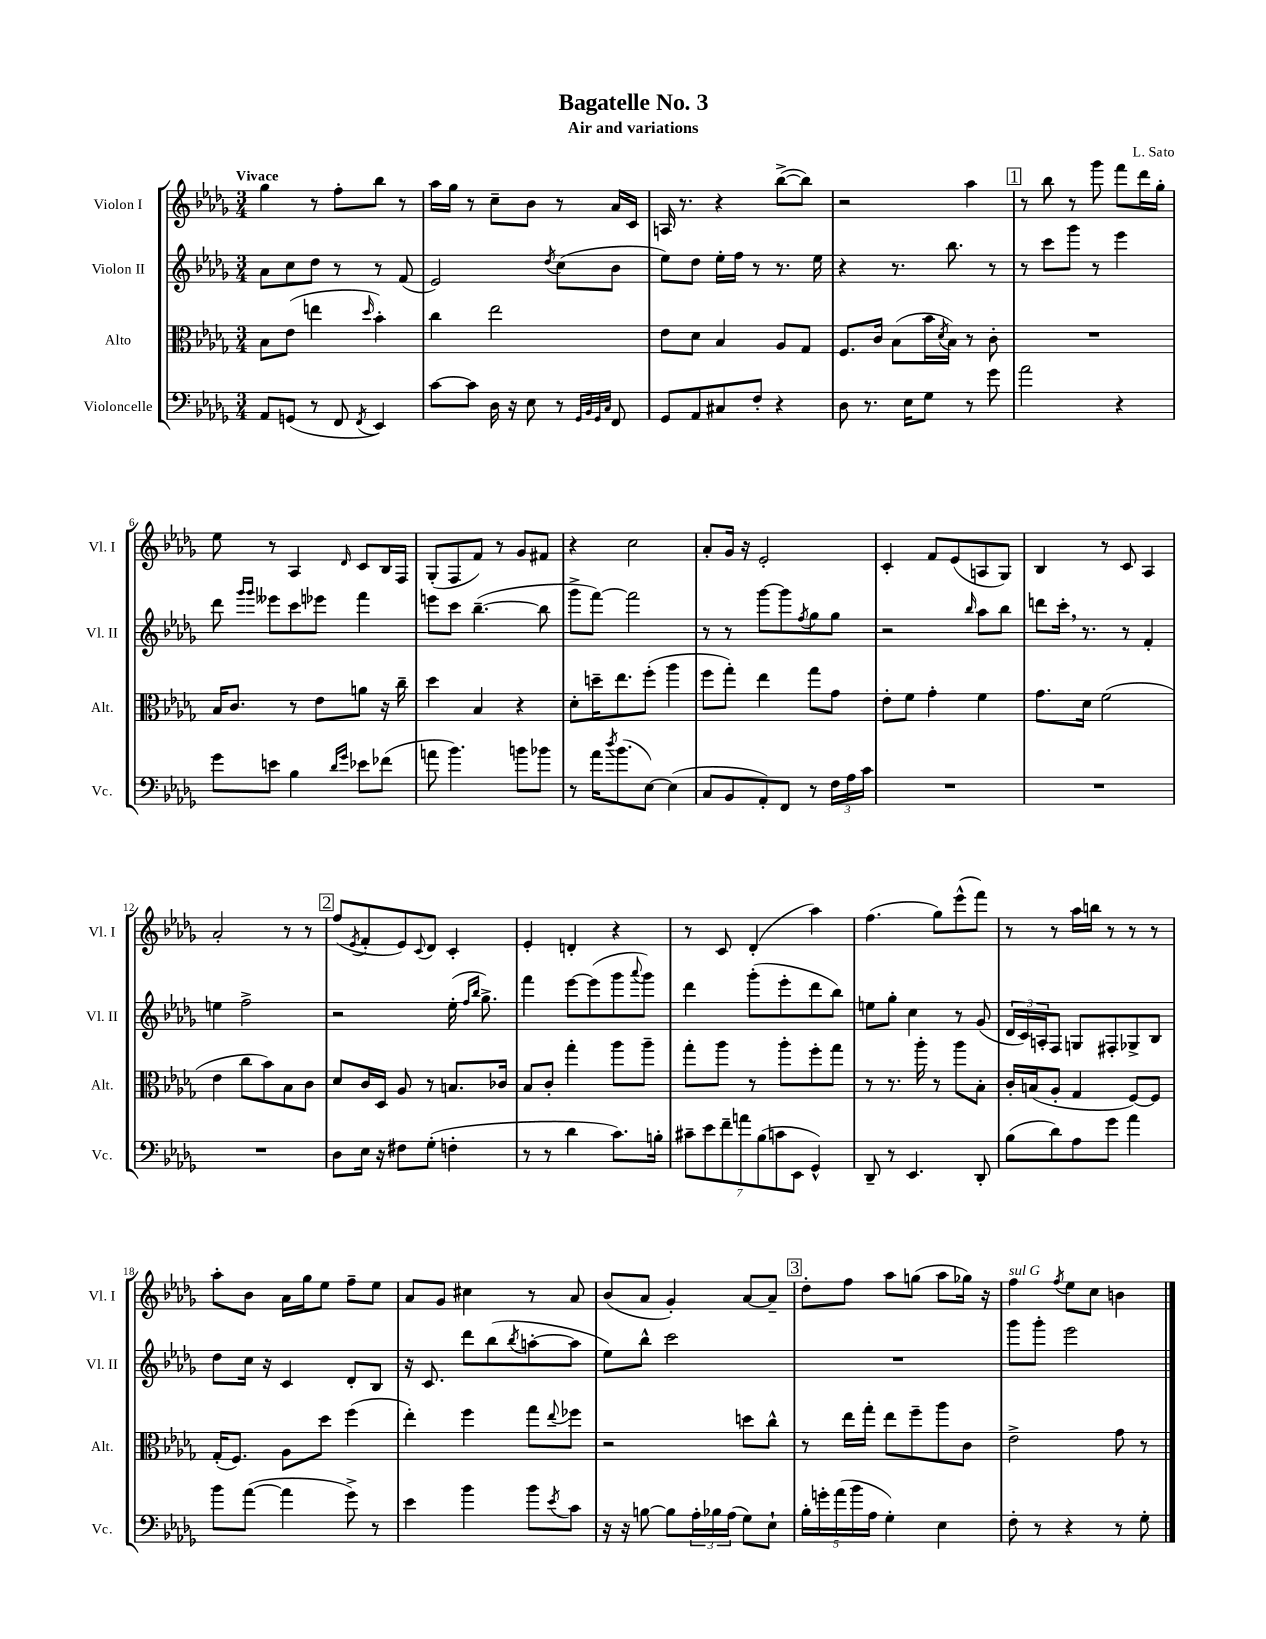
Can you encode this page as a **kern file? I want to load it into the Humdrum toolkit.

**kern	**kern	**kern	**kern
*staff4	*staff3	*staff2	*staff1
*clefF4	*clefC3	*clefG2	*clefG2
*k[b-e-a-d-g-]	*k[b-e-a-d-g-]	*k[b-e-a-d-g-]	*k[b-e-a-d-g-]
*M3/4	*M3/4	*M3/4	*M3/4
8AA-	8B-	8a-	4gg-
(8GG	(8e-	8cc	.
8r	4ee	8dd-	8r
8FF	.	8r	8ff'
8qFF	16qqdd-	.	.
4EE-)	4b-')	8r	8bb-
.	.	(8f	8r
=	=	=	=
[8c	4cc	2e-)	16aa-
.	.	.	16gg-
8c]	.	.	8r
16D-	2ee-	.	8cc~
16r	.	.	.
8E-	.	.	8b-
.	.	8qdd-	.
8r	.	(8cc	8r
32qqGG-	.	.	.
32qqBB-	.	.	.
32qqGG-	.	.	.
32qqC	.	.	.
8FF	.	8b-	16a-
.	.	.	16c
=	=	=	=
8GG-	8e-	8ee-)	16A
.	.	.	8.r
8AA-	8d-	8dd-	.
8C#	4B-	16ee-'	4r
.	.	16ff	.
8F'	.	8r	.
4r	8A-	8.r	([8bb-^
.	8G-	.	8bb-])
.	.	16ee-	.
=	=	=	=
8D-	8.F	4r	2r
8.r	.	.	.
.	16c	.	.
.	(8B-	8.r	.
16E-	.	.	.
8G-	16b-	.	.
.	8qd-	.	.
.	16B-)	8.bb-	.
8r	8r	.	4aa-
8g-	8c'	8r	.
=	=	=	=
2a-	2.r	8r	8r
.	.	8ccc	8bb-
.	.	8ggg-	8r
.	.	8r	8ggg-
4r	.	4eee-	8fff
.	.	.	16ddd-
.	.	.	16gg-'
=	=	=	=
8g-	16B-	8ddd-	8ee-
.	8.c	.	.
.	.	16qqggg-	.
.	.	16qqggg-	.
8e	.	8eee--	8r
4B-	8r	8ccc	4A-
.	8e-	8eee-	.
16qqd-	.	.	.
16qqg-	.	.	16qqd-
8e-	8a	4fff	8c
(8f-	16r	.	16B-
.	16cc~	.	16F
=	=	=	=
8a	4dd-	8eee	(8G-'
4.b-)	.	8ccc	8F
.	4B-	([4.bb-~	8f)
.	.	.	8r
8b	4r	.	8g-
8b-	.	8bb-]	8f#
=	=	=	=
8r	8d-'	8ggg-^	4r
16a-	16dd~	[8fff)	.
8qdd-	.	.	.
(8.b-	8.ee-	.	.
.	.	2fff]	2cc
[8E-)	(8ff'	.	.
(4E-]	4aa-	.	.
=	=	=	=
8C	8ff	8r	8a-'
8BB-	8gg-')	8r	16g-
.	.	.	16r
8AA-')	4ee-	[8ggg-	2e-'
8FF	.	8ggg-]	.
.	.	8qff	.
8r	8gg-	8gg-	.
24F	8g-	8gg-	.
24A-	.	.	.
24c	.	.	.
=	=	=	=
2.r	8e-'	2r	4c'
.	8f	.	.
.	4g-'	.	8f
.	.	.	(8e-
.	.	16qqbb-	.
.	4f	8aa-	8A
.	.	8bb-	8G-)
=	=	=	=
2.r	8.g-	8ddd	4B-
.	.	16ccc'	.
.	16d-	8.r	.
.	(2f	.	8r
.	.	8r	8c
.	.	4f'	4A-
=	=	=	=
2.r	4e-	4ee	2a-'
.	8cc	2ff^	.
.	8b-)	.	.
.	8B-	.	8r
.	8c	.	8r
=	=	=	=
8D-	8d-	2r	(8ff
.	.	.	8qe-
16E-	16c	.	8f'
16r	16D-	.	.
8F#	8A-	.	8e-)
.	.	.	8qqc
(8G-'	8r	.	8d-
4F'	8.B	(16ee-'	4c'
.	.	16qqff	.
.	.	16qqbb-	.
.	.	8.gg-^)	.
.	16c-	.	.
=	=	=	=
8r	8B-	4fff	4e-'
8r	8c'	.	.
4d-	4gg-'	[8eee-	4d'
.	.	(8eee-]	.
8.c)	8aa-	8ggg-	4r
.	.	8qqaaa-	.
.	8aa-~	8ggg-)	.
16B'	.	.	.
=	=	=	=
14c#~	8gg-'	4ddd-	8r
14e-	.	.	.
.	8aa-	.	8c
14f~	.	.	.
14a	.	.	.
.	8r	(8ggg-'	(4d-'
(14B-	.	.	.
14c	.	.	.
.	8aa-'	8eee-'	.
14EE-	.	.	.
4GG-^^)	8ff'	8ddd-	4aa-)
.	8gg-	8bb-)	.
=	=	=	=
8DD-~	8r	8ee	(4.ff
8r	8.r	8gg-'	.
4.EE-	.	4cc	.
.	16aa-'	.	.
.	8r	.	8gg-)
.	8aa-	8r	(8eee-^^
8DD-'	8B-'	(8g-	8fff)
=	=	=	=
(8B-	16c'	24d-	8r
.	.	24c)	.
.	(16B	.	.
.	.	24A'	.
8d-)	8A-'	8F	8r
8A-	4G-	8G	16aa-
.	.	.	16bb
8g-	.	8F#'	8r
4a-	[8F)	8G-^	8r
.	8F]	8B-	8r
=	=	=	=
8b-	(16G-'	8dd-	8aa-'
.	8.F)	.	.
([8a-	.	16cc	8b-
.	.	16r	.
4a-]	8A-	4c	16a-
.	.	.	16gg-
.	8dd-	.	8ee-
8g-^)	(4ff	8d-'	8ff~
8r	.	8B-	8ee-
=	=	=	=
4e-	4ee-')	16r	8a-
.	.	8.c	.
.	.	.	8g-
4b-	4ff	8ddd-	4cc#
.	.	(8bb-	.
.	.	8qbb-	.
8b-	8gg-	[8aa'	8r
8qe-	8qqee-	.	.
8c	8ff-	8aa]	8a-
=	=	=	=
16r	2r	8ee-)	(8b-
16r	.	.	.
[8B	.	8bb-^^	8a-
8B]	.	2ccc	4g-')
24A-'	.	.	.
24B-	.	.	.
(24A-	.	.	.
8G-)	8dd	.	[8a-
8E-`	8cc^^	.	8a-~]
=	=	=	=
20B-'	8r	2.r	8dd-'
20g'	.	.	.
(20a-	.	.	.
.	16ee-	.	8ff
20b-	.	.	.
.	16gg-'	.	.
20A-	.	.	.
4G-')	8ee-	.	8aa-
.	8ff~	.	(8gg
4E-	8aa-	.	8aa-
.	8c	.	16gg-)
.	.	.	16r
=	=	=	=
8F'	2e-^	8ggg-	4ff
8r	.	8ggg-'	.
.	.	.	8qff
4r	.	2eee-	8ee-
.	.	.	8cc
8r	8g-	.	4b
8G-'	8r	.	.
==	==	==	==
*-	*-	*-	*-
